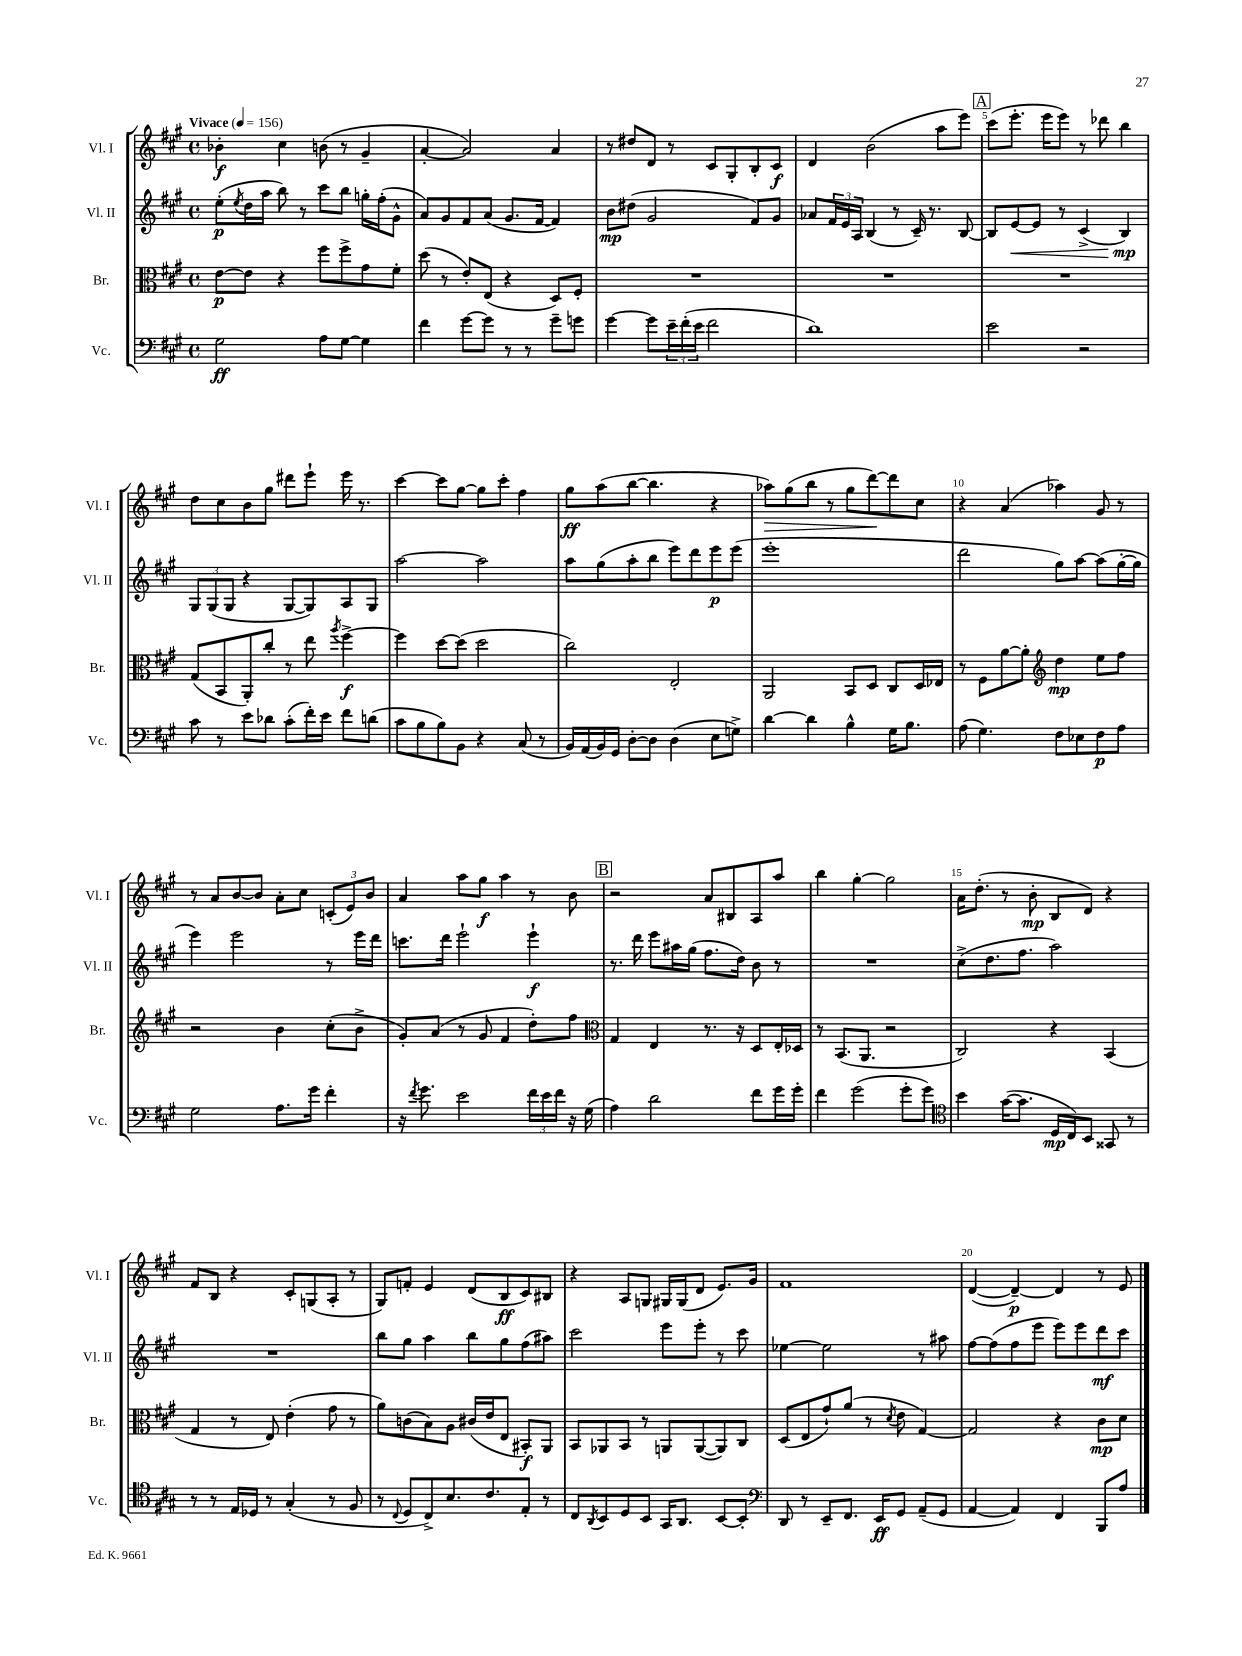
<<
\new StaffGroup <<
\new Staff = "s0" \with { instrumentName = "Vl. I" shortInstrumentName = "Vl. I" } {
    \clef treble \key a \major \defaultTimeSignature \time 4/4 \tempo "Vivace" 4 = 156
    bes'4-.\f cis''4 b'8( r8 gis'4-- |
    a'4~-. a'2) a'4 |
    r8 dis''8 d'8 r8 cis'8 gis8-. b8-. cis'8\f |
    d'4 b'2( a''8 e'''8) |
    \mark \markup { \box "A" } cis'''8( e'''8.-. e'''16 e'''8) r8 des'''8 b''4 |
    d''8 cis''8 b'8 gis''8 dis'''8 e'''8-! e'''16 r8. |
    cis'''4~ cis'''8 gis''8~ gis''8 cis'''8-. fis''4 |
    gis''8\ff a''8( b''8~ b''4. r4 |
    aes''8\>) gis''8( b''8 r8 gis''8 d'''8~\!) d'''8 cis''8 |
    r4 a'4( aes''4) gis'8 r8 |
    r8 a'8 b'8~ b'8 a'8-. cis''8 \tuplet 3/2 { c'8-.( e'8) b'8 } |
    a'4 a''8 gis''8\f a''4 r8 b'8 |
    \mark \markup { \box "B" } r2 a'8 bis8 a8 a''8 |
    b''4 gis''4~-. gis''2 |
    a'16 d''8.-.( r8 b'8-.\mp b8 d'8) r4 |
    fis'8 b8 r4 cis'8-. g8( a8-. r8 |
    gis8) f'8-. e'4 d'8( b8\ff cis'8) bis8 |
    r4 a8 g8 gis16 gis16( d'8 e'8.) gis'16 |
    fis'1 |
    d'4~( d'4~--\p) d'4 r8 e'8 \bar "|." |
}
\new Staff = "s1" \with { instrumentName = "Vl. II" shortInstrumentName = "Vl. II" } {
    \clef treble \key a \major \defaultTimeSignature \time 4/4
    e''8-.\p( \acciaccatura { e''8 } d''16 a''16 b''8) r8 cis'''8 b''8 g''16-. fis''16-.( gis'8-^ |
    a'8) gis'8 fis'8 a'8( gis'8. fis'16~ fis'4) |
    b'8\mp dis''8( gis'2 fis'8) gis'8 |
    aes'8 \tuplet 3/2 { fis'16 e'16 a16 } b4( r8 cis'16--) r8. b8~ |
    \mark \markup { \box "A" } b8 e'8~\< e'8 r8 cis'4->( b4\mp\!) |
    \tuplet 3/2 { gis8 gis8( gis8 } r4 gis8~ gis8) a8 gis8 |
    a''2~ a''2 |
    a''8 gis''8( a''8-. b''8 e'''8) d'''8 e'''8\p e'''8( |
    e'''1-. |
    d'''2 gis''8) a''8~ a''8( gis''16~-. gis''16 |
    e'''4) e'''2 r8 e'''16 d'''16 |
    c'''8. d'''16 e'''2-! e'''4-!\f |
    \mark \markup { \box "B" } r8. d'''16 e'''8 ais''16 gis''16( fis''8. d''16) b'8 r8 |
    R1 |
    cis''8->( d''8. fis''8. a''2) |
    R1 |
    b''8 gis''8 a''4 b''8 gis''8 fis''8( ais''8) |
    cis'''2 e'''8 e'''8-. r8 cis'''8 |
    ees''4~ ees''2 r8 ais''8 |
    fis''8~ fis''8( fis''8 e'''8 e'''8) e'''8 d'''8\mf cis'''8 \bar "|." |
}
\new Staff = "s2" \with { instrumentName = "Br." shortInstrumentName = "Br." } {
    \clef alto \key a \major \defaultTimeSignature \time 4/4
    e'8~\p e'8 r4 fis''8 fis''8-> gis'8 fis'8-. |
    d''8( r8 e'8-.) e8( r4 d8) fis8-. |
    R1 |
    R1 |
    \mark \markup { \box "A" } R1 |
    gis8( b,8 a,8-.) cis''8-. r8 e''8 \acciaccatura { a''8 } fis''4~->\f |
    fis''4 d''8~ d''8( d''2 |
    cis''2) e2-. |
    a,2 b,8 d8 cis8 d16 ees16 |
    r8 fis8 a'8~ a'8-. \clef treble d''4\mp e''8 fis''8 |
    r2 b'4 cis''8-.( b'8-> |
    gis'8-.) a'8( r8 gis'8 fis'4 d''8-.) fis''8 |
    \mark \markup { \box "B" } \clef alto gis4 e4 r8. r16 d8 e16-. des16 |
    r8 b,8.( a,8. r2 |
    cis2) r4 b,4( |
    gis4 r8 e8) e'4-.( gis'8 r8 |
    a'8) c'8( b8) a8 cis'16( e'16 e8 bis,8-.\f) a,8 |
    b,8 aes,8 b,8 r8 a,8 a,8~( a,8) cis8 |
    d8( e8 gis'8-!) a'8( r8 \acciaccatura { d'8 } e'8 gis4~) |
    gis2 r4 cis'8\mp d'8 \bar "|." |
}
\new Staff = "s3" \with { instrumentName = "Vc." shortInstrumentName = "Vc." } {
    \clef bass \key a \major \defaultTimeSignature \time 4/4
    gis2\ff a8 gis8~ gis4 |
    fis'4 gis'8~ gis'8 r8 r8 gis'8-- g'8 |
    gis'4~ gis'8 \tuplet 3/2 { e'16-- fis'16-.( e'16 } fis'2 |
    d'1) |
    \mark \markup { \box "A" } e'2 r2 |
    cis'8 r8 e'8 des'8 cis'8-.( fis'16-.) e'16 fis'8 d'8( |
    cis'8 b8 b8) b,8 r4 cis8( r8 |
    b,16) a,16( b,16) gis,16 d8~-. d8 d4( e8 g8->) |
    d'4~ d'4 b4-^ gis16 b8. |
    a8( gis4.) fis8 ees8 fis8\p a8 |
    gis2 a8. gis'16 fis'4-. |
    r16 \acciaccatura { fis'8 } gis'8. e'2 \tuplet 3/2 { fis'16 e'16 fis'16 } r16 gis16( |
    \mark \markup { \box "B" } a4) d'2 fis'8 gis'16 gis'16-. |
    fis'4 gis'2( gis'8-. gis'8) |
    \clef tenor b'4 gis'16~( gis'8. d16\mp cis16) b,8 gisis,8 r8 |
    r8 r8 e16 des16 r8 gis4-.( r8 fis8 |
    r8 \appoggiatura { cis8 } d8 cis8->) b8. cis'8. e8-. r8 |
    cis8 \acciaccatura { a,8 } b,8 d8 b,8 gis,16 a,8. b,8~ b,8-. |
    \clef bass d,8 r8 e,8-- fis,8. e,16\ff gis,8 a,8--( gis,8 |
    a,4~ a,4) fis,4 b,,8 a8 \bar "|." |
}
>>
>>
\layout { \context { \Score \override BarNumber.break-visibility = ##(#f #t #t) barNumberVisibility = #(every-nth-bar-number-visible 5) } }
